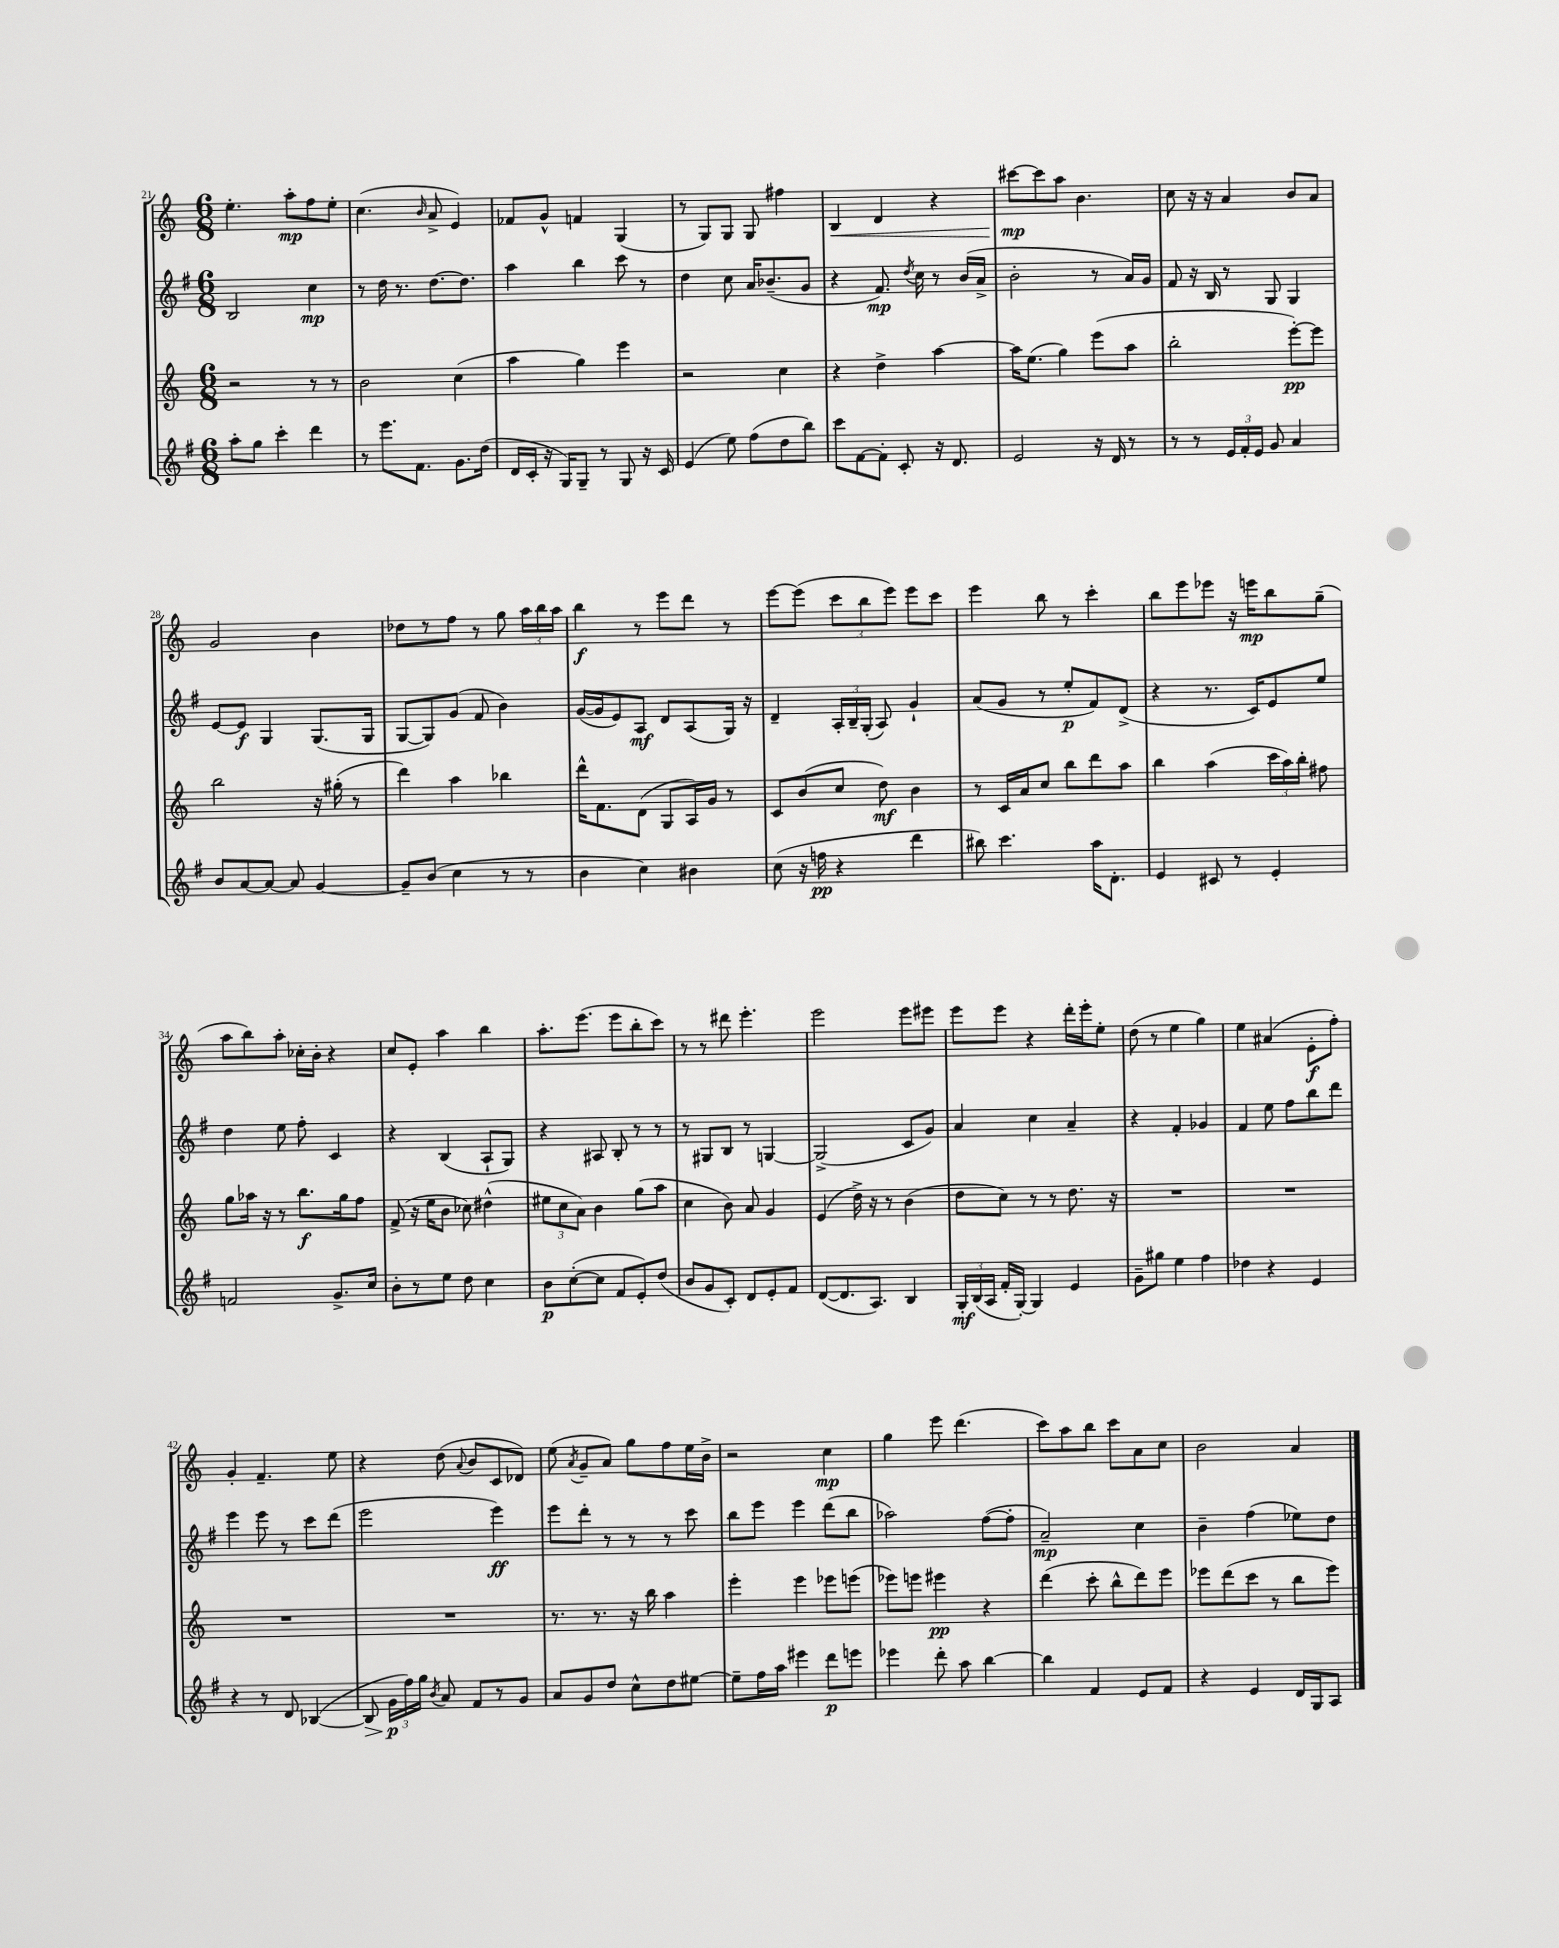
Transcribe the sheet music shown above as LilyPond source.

<<
\new StaffGroup <<
\new Staff = "s0" {
    \clef treble \key c \major \numericTimeSignature \time 6/8
    \autoBeamOff e''4.-. a''8[-.\mp f''8 e''8]-. |
    c''4.( \grace { b'16 } a'8-> e'4) |
    fes'8[ g'8]-^ f'4 g4( |
    r8 g8[) g8] g8 fis''4 |
    b4\< d'4 r4 |
    cis'''8[~\mp\! cis'''8 a''8] b'4. |
    c''8 r16 r16 a'4 b'8[ a'8] |
    g'2 b'4 |
    des''8[ r8 f''8] r8 g''8 \tuplet 3/2 { a''16[ b''16 a''16] } |
    b''4\f r8 e'''8[ d'''8] r8 |
    e'''8[~ e'''8]( \tuplet 3/2 { c'''8[ b''8 e'''8]) } e'''8[ c'''8] |
    e'''4 b''8 r8 c'''4-. |
    b''8[ e'''8 ees'''8] r16 e'''16[\mp b''8 g''8]--( |
    a''8[ b''8) a''8]-. ces''16[-. b'16]-. r4 |
    c''8[ e'8]-. a''4 b''4 |
    a''8.[-. e'''8.]( e'''8[ b''8-. c'''8]) |
    r8 r8 dis'''8 e'''4.-. |
    e'''2 e'''8[ eis'''8] |
    e'''8[ e'''8] r4 d'''16[-. e'''16-. e''8]-. |
    d''8( r8 e''4 g''4) |
    e''4 ais'4( e'8[-.\f f''8]-.) |
    g'4-. f'4.-- e''8 |
    r4 d''8( \appoggiatura { a'8 } b'8[ c'8 des'8]) |
    e''8( \acciaccatura { a'8 } g'8[-- a'8]) g''8[ f''8 e''16 b'16]-> |
    r2 c''4\mp |
    g''4 e'''8 d'''4.( |
    c'''8[) a''8 b''8] c'''8[ a'8 c''8] |
    b'2 a'4 \bar "|." |
}
\new Staff = "s1" {
    \clef treble \key g \major \numericTimeSignature \time 6/8
    \autoBeamOff b2 c''4\mp |
    r8 d''16 r8. d''8.[~ d''8.] |
    a''4 b''4 c'''8 r8 |
    d''4 c''8 a'16[ bes'8.--( g'8] |
    r4 fis'8.\mp) \acciaccatura { d''8 } c''16 r8 b'16[( a'16]-> |
    b'2-. r8 a'16[) g'16] |
    fis'8 r16 b16 r8 g8 g4 |
    e'8[~ e'8]\f g4 g8.[( g16] |
    g8[~ g8) g'8]( fis'8 b'4) |
    g'16[~( g'16 e'8) a8]\mf d'8[ a8( g16]) r16 |
    d'4-- \tuplet 3/2 { a16[-. b16-- g16]-.( } a8) g'4-! |
    a'8[( g'8] r8 e''8[-.\p fis'8) d'8]->( |
    r4 r8. c'16[) e'8 e''8] |
    d''4 e''8 fis''8-. c'4 |
    r4 b4( a8[-! g8]) |
    r4 ais8 b8-. r8 r8 |
    r8 gis8[ b8] r8 g4~ |
    g2->( c'8[ g'8]) |
    a'4 c''4 a'4-- |
    r4 fis'4-. ges'4 |
    fis'4 e''8 fis''8[ b''8 d'''8] |
    e'''4 e'''8 r8 c'''8[ d'''8]( |
    e'''2 e'''4\ff) |
    e'''8[ d'''8]-. r8 r8 r8 c'''8 |
    b''8[ e'''8] e'''4 d'''8[( b''8] |
    aes''2) fis''8[~( fis''8]-. |
    a'2--\mp) c''4 |
    b'4-- fis''4( ees''8[) d''8] \bar "|." |
}
\new Staff = "s2" {
    \clef treble \key c \major \numericTimeSignature \time 6/8
    \autoBeamOff r2 r8 r8 |
    b'2 c''4( |
    a''4 g''4) e'''4 |
    r2 c''4 |
    r4 d''4-> a''4~ |
    a''16[ e''8.]( g''4) e'''8[( a''8] |
    b''2-. e'''8[~-.\pp) e'''8] |
    b''2 r16 gis''16-.( r8 |
    d'''4) a''4 bes''4 |
    d'''16[-^ f'8. d'8]( g8[ a16) g'16] r8 |
    c'8[ b'8( c''8] d''8\mf) b'4 |
    r8 c'16[ a'16 c''8] b''8[ d'''8 a''8] |
    b''4 a''4( \tuplet 3/2 { c'''16[ a''16) b''16]-. } fis''8 |
    g''8[ aes''16] r16 r8 b''8.[\f g''16 f''8] |
    f'8->( r16 e''16[ b'8] ces''8) dis''4-^( |
    \tuplet 3/2 { eis''8[ c''8 a'8]) } b'4 g''8[( a''8] |
    c''4 b'8) a'8 g'4 |
    e'4( d''16->) r16 r8 b'4( |
    d''8[ c''8]) r8 r8 d''8. r16 |
    R2. |
    R2. |
    R2. |
    R2. |
    r8. r8. r16 b''16 a''4 |
    e'''4-. e'''4 ees'''8[ e'''8]( |
    ees'''8[) e'''8] eis'''4\pp r4 |
    d'''4( c'''8-. b''8[-^ d'''8) e'''8] |
    ees'''8[ d'''8( c'''8] r8 b''8[ ees'''8]) \bar "|." |
}
\new Staff = "s3" {
    \clef treble \key g \major \numericTimeSignature \time 6/8
    \autoBeamOff a''8[-. g''8] c'''4-. d'''4 |
    r8 e'''8.[ fis'8.] g'8.[ d''16]( |
    d'16[ c'16]-. r16 g16[) g8]-- r8 g8 r16 c'16 |
    e'4( e''8) fis''8[( d''8 b''8]) |
    c'''8[ fis'8~ fis'8]-. c'8-. r16 d'8. |
    e'2 r16 d'16 r8 |
    r8 r8 \tuplet 3/2 { e'16[ fis'16-. e'16] } g'8 a'4 |
    b'8[ a'8~ a'8]~ a'8 g'4~ |
    g'8[-- b'8]( c''4 r8 r8 |
    b'4 c''4) bis'4 |
    c''8( r16 f''16\pp r4 d'''4 |
    bis''8) c'''4. a''16[ d'8.]-. |
    e'4 cis'8 r8 e'4-. |
    f'2 g'8.[-> c''16] |
    b'8[-. r8 e''8] d''8 c''4 |
    b'8[\p c''8~-.( c''8] fis'8[ e'8-.) d''8]( |
    b'8[ g'8 c'8]-.) d'8[ e'8-. fis'8] |
    d'8[~( d'8. a8.]) b4 |
    \tuplet 3/2 { g16[-.\mf b16( a16] } fis'16[-. g16]~-.) g4 e'4 |
    g'8[-- gis''8] e''4 fis''4 |
    des''4 r4 e'4 |
    r4 r8 d'8 bes4~( |
    bes8\> \tuplet 3/2 { g'16[\p\! fis''16) g''16] } \acciaccatura { b'8 } a'8 fis'8[ r8 g'8] |
    a'8[ g'8 d''8] c''8[-^ d''8 eis''8]~ |
    eis''8[-- fis''16 a''16] eis'''4 d'''8[\p e'''8] |
    ees'''4 d'''8-. a''8 b''4~ |
    b''4 fis'4 e'8[ fis'8] |
    r4 e'4 d'16[ g16 a8] \bar "|." |
}
>>
>>
\layout { \context { \Score currentBarNumber = #21 } }
